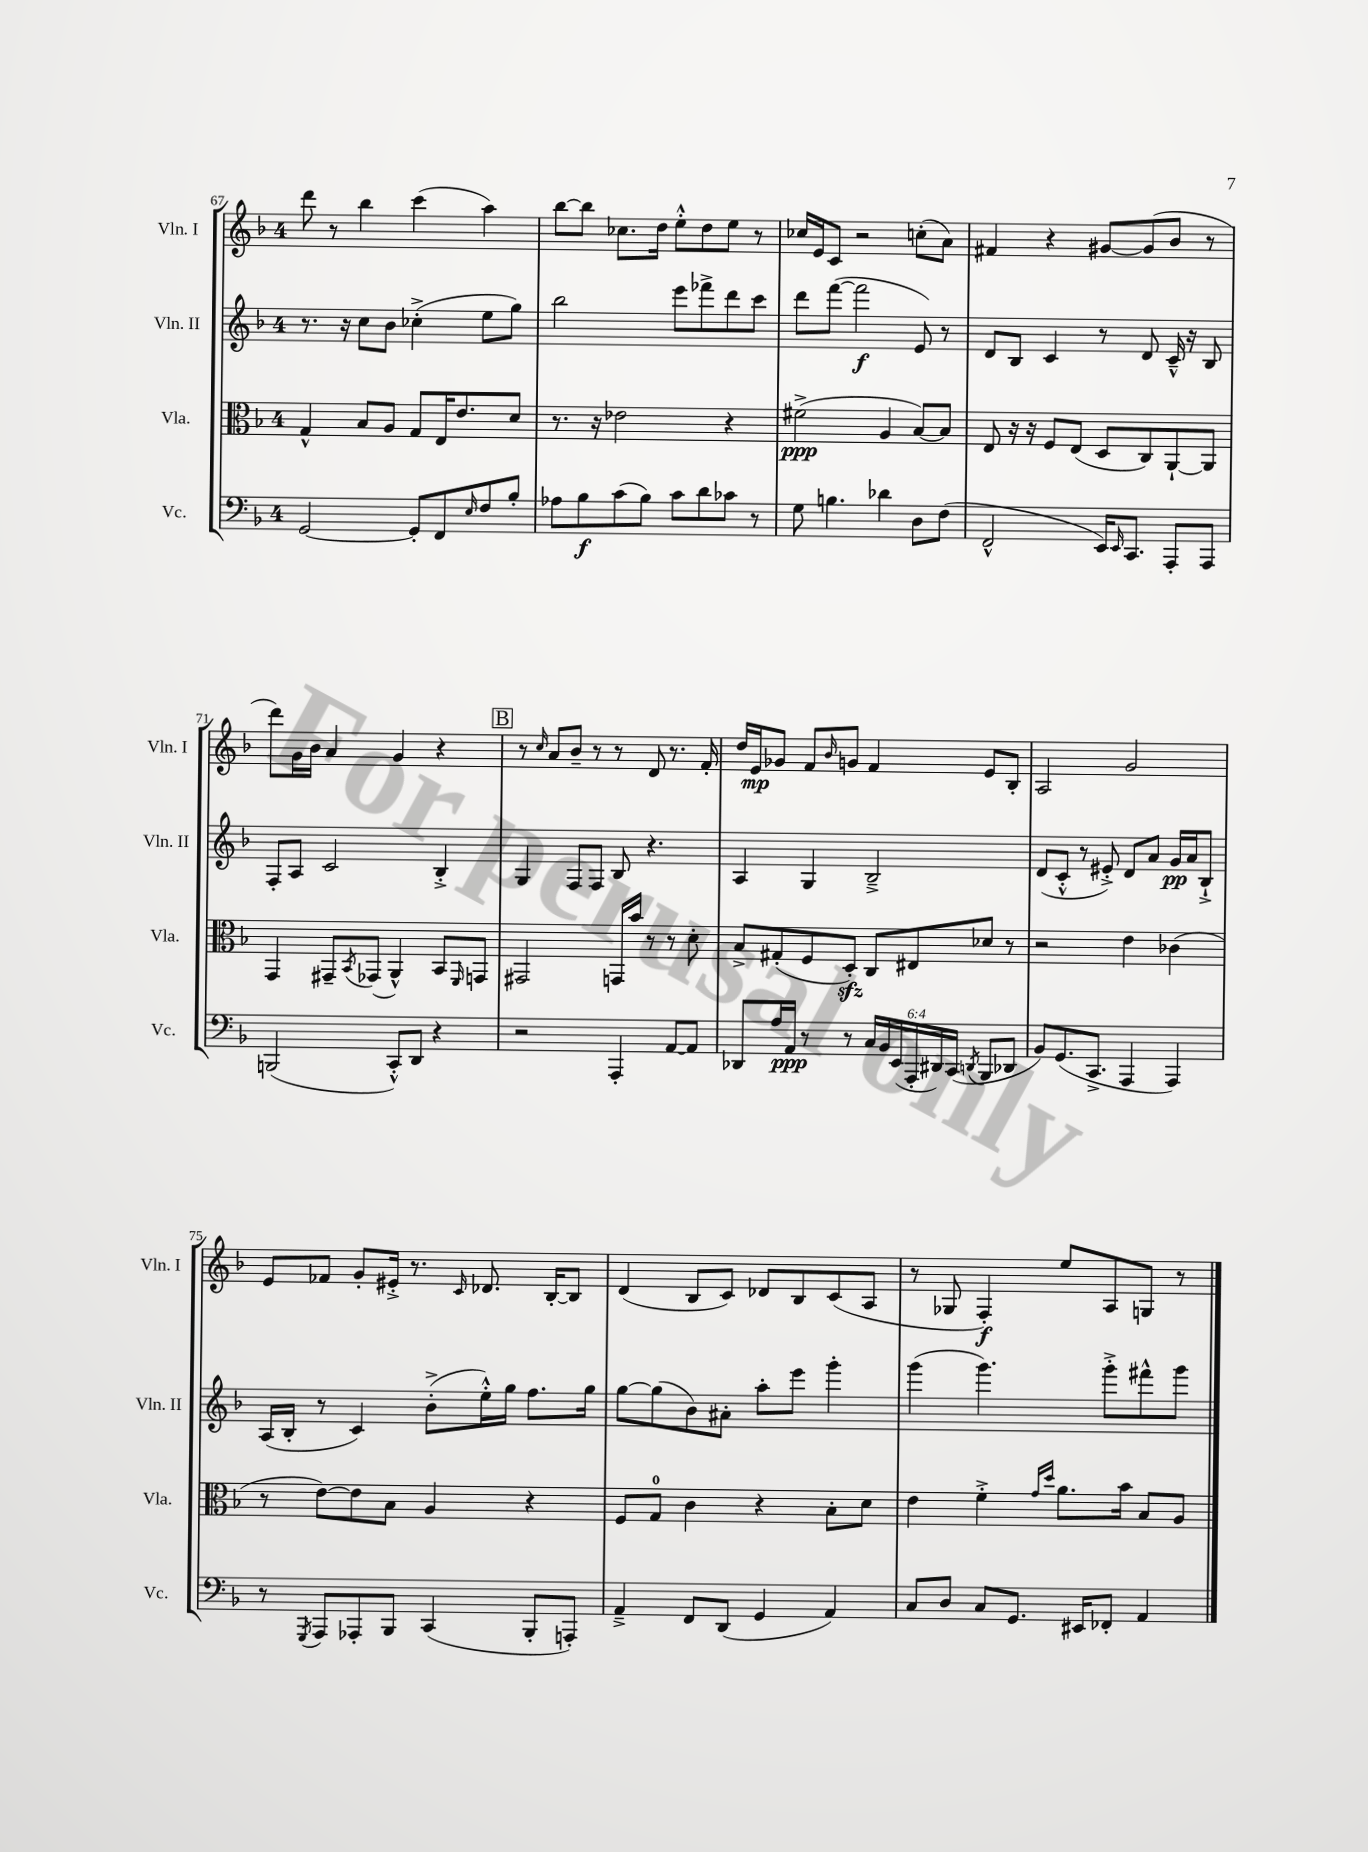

**kern	**kern	**kern	**kern
*staff4	*staff3	*staff2	*staff1
*clefF4	*clefC3	*clefG2	*clefG2
*k[b-]	*k[b-]	*k[b-]	*k[b-]
*M4/4	*M4/4	*M4/4	*M4/4
[2GG/	4G^^/	8.r	8ddd\
.	.	.	8r
.	.	16r	.
.	8B-/L	8cc\L	4bb-\
.	8A/J	8b-\J	.
8GG'/]L	8G/L	(4cc-'^\	(4ccc\
8FF/	16E/K	.	.
.	8.e/	.	.
16qqE/	.	.	.
8F/	.	8ee\L	4aa\)
8B-'/J	8d/J	8gg\J)	.
=	=	=	=
8A-\L	8.r	2bb-\	[8bb-\L
8B-\	.	.	8bb-\]J
.	16r	.	.
(8c\	2e-\	.	8.cc-\L
8B-\J)	.	.	.
.	.	.	16dd\Jk
8c\L	.	8eee\L	8ee'^^\L
8d\	.	8fff-^\	8dd\
8c-\J	4r	8ddd\	8ee\J
8r	.	8ccc\J	8r
=	=	=	=
8G\	(2f#^\	8ddd\L	16cc-/LL
.	.	.	16e/J
4.B\	.	([8fff\J	8c/J
.	.	2fff\]	2r
4d-\	4A/	.	.
8D\L	[8B-/L)	8e/)	(8cc'\L
(8F\J	8B-/]J	8r	8a\J)
=	=	=	=
2FF^^/	8E/	8d/L	4f#/
.	16r	8B-/J	.
.	16r	.	.
.	8F/L	4c/	4r
.	(8E/J	.	.
16EE/LK)	8D/L	8r	[8g#/L
16qqEE/	.	.	.
8.CC/J	.	.	.
.	8C/)	8d/	(8g#/]
8AAA'/L	[8AA`/	16c~^^/	8b-/J
.	.	16r	.
8AAA/J	8AA/]J	8B-/	8r
=	=	=	=
(2BBB/	4GG/	8F'/L	8ddd\L)
.	.	8A/J	16g\L
.	.	.	16b-\JJ
.	8GG#~/L	2c/	4a/
.	8qBB-/	.	.
.	(8GG-/J	.	.
8CC'^^/L)	4AA^^/)	.	4g/
8DD/J	.	.	.
4r	8BB-/L	4B-'^/	4r
.	16qqFF/	.	.
.	8GG/J	.	.
=	=	=	=
2r	2GG#/	4G/	8r
.	.	.	16qqcc/
.	.	.	8a/L
.	.	8F/L	8b-~/J
.	.	8F/J	8r
4AAA'/	16GG/LL	8B-/	8r
.	16b-/JJ	.	.
.	8r	4.r	8d/
[8AA/L	8r	.	8.r
8AA/]J	8d'\	.	.
.	.	.	16f'/
=	=	=	=
8DD-/L	8B-^/L	4A/	16dd/LL
.	.	.	16e/J
16A/L	(8G#'/	.	8g-/J
16AA/JJ	.	.	.
8r	8F/	4G/	8f/L
.	.	.	16qqb-/
8r	8D'/J)	.	8g/J
24C/LL	8C/L	2B-~^/	4f/
24BB-/	.	.	.
(24EE/	.	.	.
24AAA'/	8E#/	.	.
24DD#/)	.	.	.
(24CC/JJ	.	.	.
8qDD/	.	.	.
8BBB-/L	8d-/J	.	8e/L
8DD-/J	8r	.	8B-'/J
=	=	=	=
8BB-/L)	2r	(8d/L	2A/
(8.GG/	.	8c'^^/J	.
.	.	8r	.
8.CC^/J	.	.	.
.	.	8e#'^/)	.
4AAA/	4e\	8d/L	2g/
.	.	8a/J	.
4AAA/)	(4c-\	16g/LL	.
.	.	16a/J	.
.	.	8B-`^/J	.
=	=	=	=
8r	8r	(16A/LL	8e/L
.	.	16B-'/JJ	.
8qGGG/	.	.	.
8AAA/L	[8e\L)	8r	8f-/J
8AAA-'/	8e\]	4c/)	8g'/L
8BBB-/J	8B-\J	.	16e#'^/Jk
.	.	.	8.r
(4CC/	4A/	(8b-'^\L	.
.	.	.	16qqc/
.	.	16ee'^^\L)	8.d-/
.	.	16gg\JJ	.
8BBB-'/L	4r	8.ff\L	.
.	.	.	[16B-'/LK
8AAA'/J)	.	.	8B-/]J
.	.	16gg\Jk	.
=	=	=	=
4AA~^/	8F/L	[8gg\L	(4d/
.	8G/J	(8gg\]	.
8FF/L	4c\	8b-\)	8B-/L
(8DD/J	.	8a#'\J	8c/J)
4GG/	4r	8aa'\L	8d-/L
.	.	8eee\J	8B-/
4AA/)	8B-'\L	4ggg'\	(8c/
.	8d\J	.	8A/J
=	=	=	=
8C/L	4e\	(4ggg\	8r
8D/J	.	.	8G-/
8C/L	4f'^\	4.ggg\)	4F'/)
8.GG/J	.	.	.
.	16qqg/LL	.	.
.	16qqdd/JJ	.	.
.	8.a\L	.	8ee/L
16EE#/LK	.	.	.
8FF-'/J	.	8ggg'^\L	8A/
.	16b-\Jk	.	.
4AA/	8B-/L	8fff#^^\	8G/J
.	8A/J	8ggg\J	8r
==	==	==	==
*-	*-	*-	*-
